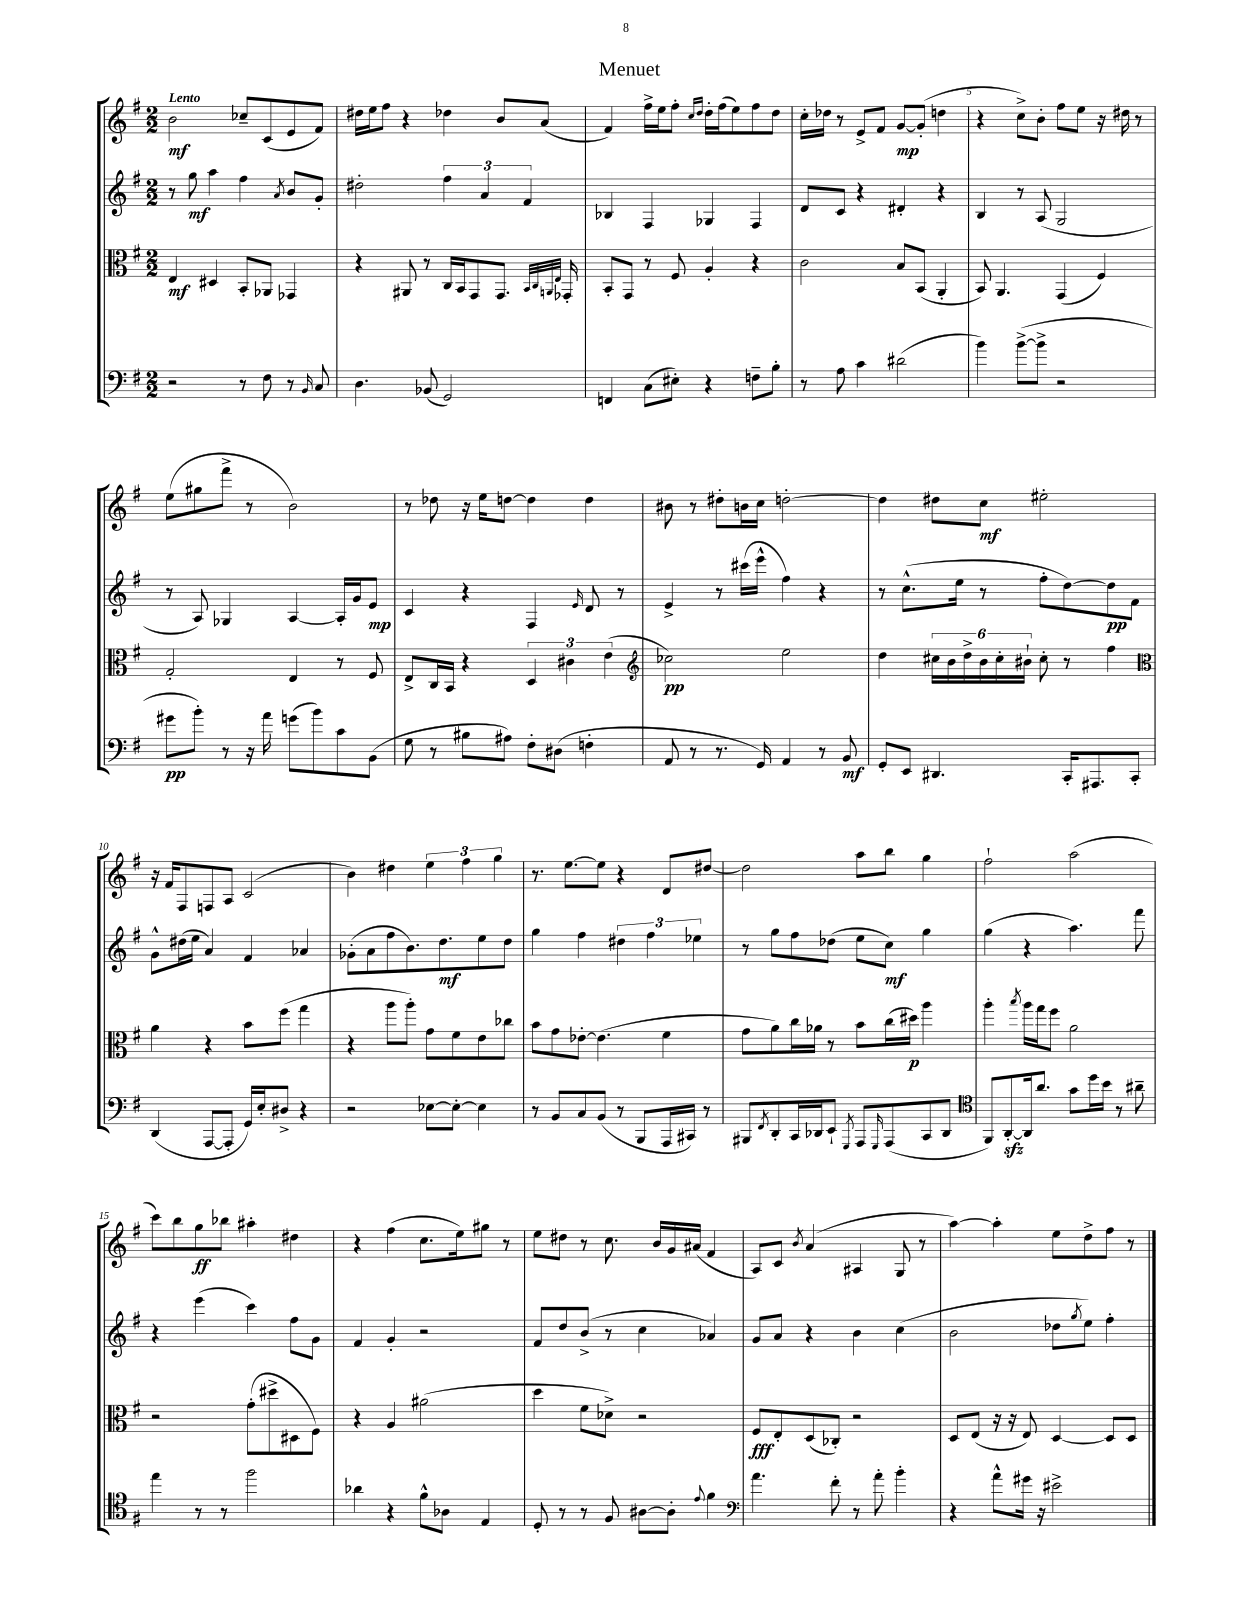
\header { title = "Menuet" }
<<
\new StaffGroup <<
\new Staff = "s0" {
    \clef treble \key g \major \numericTimeSignature \time 2/2 \tempo "Lento"
    b'2\mf ces''8-- c'8( e'8 fis'8) |
    dis''16 e''16 fis''8 r4 des''4 b'8 a'8( |
    fis'4) fis''16-> e''16 fis''8-. \grace { c''16 d''16 } d''16-. fis''16( e''8) fis''8 d''8 |
    c''16-. des''16 r8 e'8-> fis'8 g'8~\mp g'8-.( d''4 |
    r4 c''8->) b'8-. fis''8 e''8 r16 dis''16 r8 |
    e''8( gis''8 fis'''8-> r8 b'2) |
    r8 des''8 r16 e''16 d''8~ d''4 d''4 |
    bis'8 r8 dis''8-. b'16 c''16 d''2~-. |
    d''4 dis''8 c''8\mf eis''2-. |
    r16 fis'16 fis8 f8 a8 c'2( |
    b'4) dis''4 \tuplet 3/2 { e''4 fis''4 g''4 } |
    r8. e''8.~ e''8 r4 d'8 dis''8~ |
    dis''2 a''8 b''8 g''4 |
    fis''2-! a''2( |
    c'''8) b''8 g''8\ff bes''8 ais''4-. dis''4 |
    r4 fis''4( c''8. e''16) gis''8 r8 |
    e''8 dis''8 r8 c''8. b'16 g'16 ais'16( fis'4 |
    a8) c'8 \acciaccatura { b'8 } a'4( ais4 g8 r8 |
    a''4~) a''4-. e''8 d''8-> fis''8 r8 \bar "|." |
}
\new Staff = "s1" {
    \clef treble \key g \major \numericTimeSignature \time 2/2
    r8 g''8\mf a''4 fis''4 \acciaccatura { a'8 } b'8 g'8-. |
    dis''2-. \tuplet 3/2 { fis''4 a'4 fis'4 } |
    bes4 fis4 ges4 fis4 |
    d'8 c'8 r4 dis'4-. r4 |
    b4 r8 a8( g2 |
    r8 a8) ges4 a4~ a16-. g'16 e'8\mp |
    c'4 r4 fis4 \grace { e'16 } d'8 r8 |
    e'4-> r8 cis'''16( e'''16-^ fis''4) r4 |
    r8 c''8.-^( e''16 r8 fis''8-. d''8~) d''8\pp fis'8 |
    g'8-^ dis''16( e''16 a'4) fis'4 aes'4 |
    ges'8-.( a'8 fis''8 b'8.) d''8.\mf e''8 d''8 |
    g''4 fis''4 \tuplet 3/2 { dis''4 fis''4 ees''4 } |
    r8 g''8 fis''8 des''8( e''8 c''8\mf) g''4 |
    g''4( r4 a''4.) fis'''8 |
    r4 e'''4( c'''4) fis''8 g'8 |
    fis'4 g'4-. r2 |
    fis'8 d''8 b'8->( r8 c''4 aes'4) |
    g'8 a'8 r4 b'4 c''4( |
    b'2 des''8 \acciaccatura { g''8 } e''8) fis''4-. \bar "|." |
}
\new Staff = "s2" {
    \clef alto \key g \major \numericTimeSignature \time 2/2
    e4\mf dis4 b,8-. aes,8 ges,4 |
    r4 ais,8 r8 c16 b,16 g,8 g,8. \grace { b,32 c32 a,32 e32 } ges,16-. |
    b,8-. g,8 r8 fis8 a4-. r4 |
    c'2 b8 b,8( a,4-. |
    b,8) a,4. g,4( fis4) |
    g2-. e4 r8 fis8 |
    e8-> c16 b,16 r4 \tuplet 3/2 { d4 cis'4 e'4( } |
    \clef treble ces''2\pp) e''2 |
    d''4 \tuplet 6/4 { cis''16 b'16 d''16-> b'16 cis''16-. bis'16-! } cis''8-. r8 fis''4 |
    \clef alto a'4 r4 b'8 fis''8( g''4 |
    r4 a''8 a''8-.) g'8 fis'8 e'8 ces''8 |
    b'8 g'8 ees'8~-. ees'4.( fis'4 |
    g'8 a'8) c''16 aes'16 r8 b'8 c''16( dis''16\p) a''4 |
    a''4-. \acciaccatura { b''8 } a''16 g''16 fis''8 a'2 |
    r2 g'8-.( dis''8-> dis8 fis8) |
    r4 a4 ais'2( |
    d''4 fis'8 des'8->) r2 |
    fis8\fff e8-. d8( ces8-.) r2 |
    d8 e8( r16 r16 e8) d4~ d8 d8 \bar "|." |
}
\new Staff = "s3" {
    \clef bass \key g \major \numericTimeSignature \time 2/2
    r2 r8 fis8 r8 \grace { b,16 } c8 |
    d4. bes,8( g,2) |
    f,4 c8( eis8-.) r4 f8-- b8-. |
    r8 a8 c'4 dis'2( |
    b'4) b'8~->( b'8-> r2 |
    gis'8\pp b'8-.) r8 r16 a'16 g'8( b'8) c'8 b,8( |
    g8 r8 bis8 ais8) fis8-. dis8( f4-. |
    a,8 r8 r8. g,16) a,4 r8 b,8\mf |
    g,8-. e,8 dis,4. c,16-. ais,,8. c,8-. |
    d,4( a,,8~ a,,8-. g,16) e16-. dis8-> r4 |
    r2 ees8~ ees8~-. ees4 |
    r8 b,8 c8 b,8( r8 b,,8 a,,16 cis,16) r8 |
    bis,,8 \acciaccatura { fis,8 } d,8-. c,16 des,16 e,8-! \acciaccatura { g,,8 } a,,8 \grace { g,,16 } a,,8( c,8 des,8 |
    \clef tenor fis,8) a,8~-.\sfz a,16 a'8. g'8 d''16 b'16 r8 ais'8-- |
    e''4 r8 r8 fis''2 |
    aes'4 r4 fis'8-^ aes8 e4 |
    d8-. r8 r8 fis8 ais8~ ais8-. \appoggiatura { e'8 } fis'4 |
    \clef bass a'4. fis'8-. r8 a'8-. b'4-. |
    r4 a'8-^ gis'16 r16 eis'2-> \bar "|." |
}
>>
>>
\layout { \context { \Score \override BarNumber.break-visibility = ##(#f #t #t) barNumberVisibility = #(every-nth-bar-number-visible 5) } }
